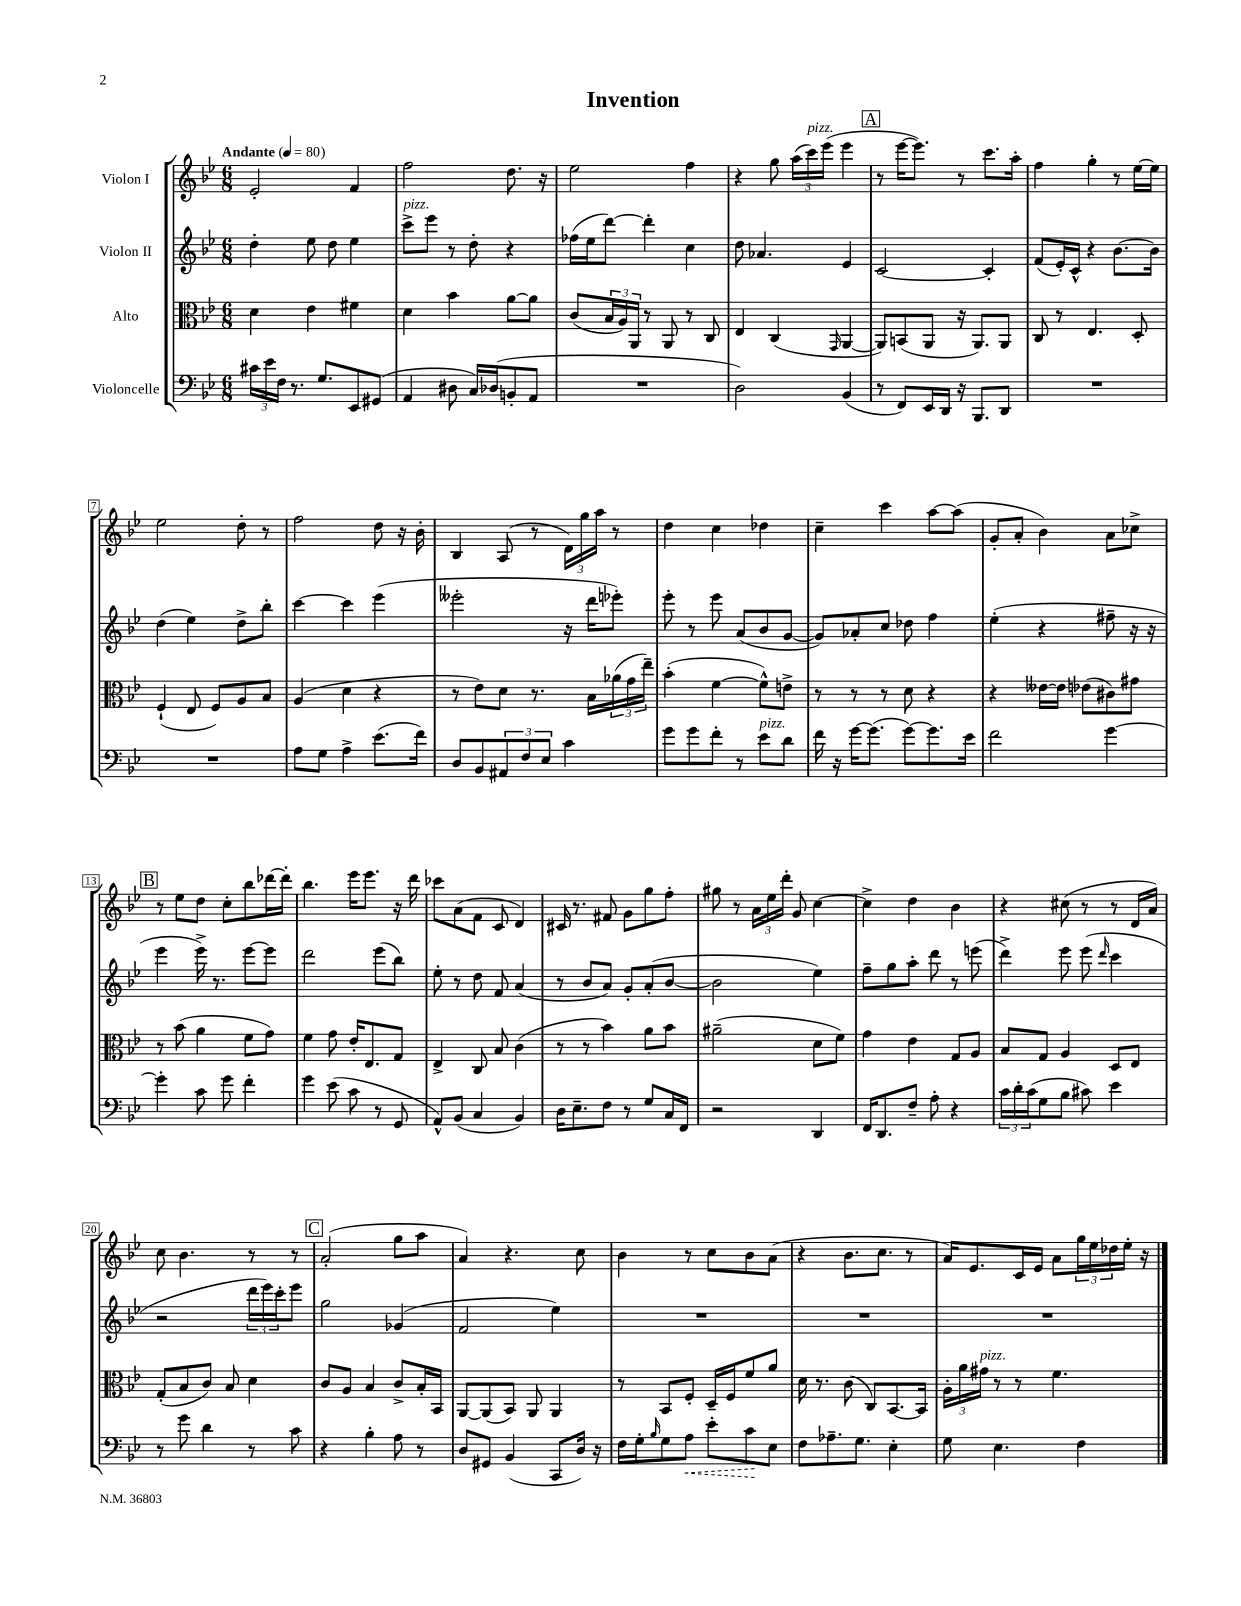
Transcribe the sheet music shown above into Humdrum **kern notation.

**kern	**kern	**kern	**kern
*staff4	*staff3	*staff2	*staff1
*clefF4	*clefC3	*clefG2	*clefG2
*k[b-e-]	*k[b-e-]	*k[b-e-]	*k[b-e-]
*M6/8	*M6/8	*M6/8	*M6/8
*MM80	*MM80	*MM80	*MM80
24c#	4d	4dd'	2e-'
24e-	.	.	.
24F	.	.	.
8.r	.	.	.
.	4e-	8ee-	.
8.G	.	.	.
.	.	8dd	.
8EE-	4f#	4ee-	4f
(8GG#	.	.	.
=	=	=	=
4AA	4d	8ccc^	2ff
.	.	8eee-	.
8D#	4b-	8r	.
16C)	.	8dd'	.
(16D-	.	.	.
8BB'	[8a	4r	8.dd
8AA	8a]	.	.
.	.	.	16r
=	=	=	=
2.r	(8c	(16ff-	2ee-
.	.	16ee-	.
.	24B-	[8ddd)	.
.	24A)	.	.
.	24AA	.	.
.	8r	4ddd']	.
.	8AA	.	.
.	8r	4cc	4ff
.	8C	.	.
=	=	=	=
2D)	4E-	8dd	4r
.	.	4.a-	.
.	(4C	.	8gg
.	.	.	(24aa
.	.	.	24ccc)
.	.	.	(24eee-
.	16qqGG	.	.
(4BB-	[4AA	4e-	4eee-
=	=	=	=
8r	8AA])	[2c	8r
8FF)	(8BB	.	[16eee-
.	.	.	8.eee-])
16EE-	8AA	.	.
16DD	.	.	.
16r	16r	.	8r
8.BBB-	8.AA)	.	.
.	.	4c']	8.ccc
8DD	8AA	.	.
.	.	.	16aa'
=	=	=	=
2.r	8C	(8f	4ff
.	8r	16e-')	.
.	.	16c^^	.
.	4.E-	4r	4gg'
.	.	[8.b-	8r
.	8D'	.	[16ee-
.	.	16b-]	16ee-]
=	=	=	=
2.r	(4F`	(4dd	2ee-
.	8E-	4ee-)	.
.	8F)	.	.
.	8A	8dd^	8dd'
.	8B-	8bb-'	8r
=	=	=	=
8A	(4A	[4ccc	2ff
8G	.	.	.
4A^	4d	4ccc]	.
(8.e-	4r	(4eee-	8dd
.	.	.	16r
16f)	.	.	16b-'
=	=	=	=
8D	8r	2eee--'	4B-
8BB-	8e-)	.	.
12AA#	8d	.	(8A
12F	.	.	.
.	8.r	.	8r
12E-	.	.	.
4c	.	16r	24d)
.	.	.	24gg
.	16B-	16ddd	.
.	.	.	24aa
.	(24a-	8eee-')	8r
.	24g	.	.
.	24ee-~)	.	.
=	=	=	=
8g	(4b-'	8eee-'	4dd
8g	.	8r	.
8f'	[4f	8eee-	4cc
8r	.	(8a	.
8e-	8f^^])	8b-	4dd-
8d	8e^	[8g	.
=	=	=	=
16f	8r	8g])	4cc~
16r	.	.	.
[16g	8r	8a-'	.
(8.g]	.	.	.
.	8r	8cc	4ccc
[8g)	8d	8dd-	.
8.g]	4r	4ff	[8aa
.	.	.	(8aa]
16e-	.	.	.
=	=	=	=
2f	4r	(4ee-'	8g'
.	.	.	8a'
.	[16e--	4r	4b-)
.	16e--]	.	.
.	(8e-	.	.
[4g	8c#)	8ff#~	8a
.	8g#	16r	8cc-^
.	.	16r	.
=	=	=	=
4g']	8r	4eee-	8r
.	(8b-	.	8ee-
8c	4a	16eee-^)	8dd
.	.	8.r	.
8g	.	.	8cc'
4f'	8f	[8eee-	8bb-
.	8g)	8eee-]	[16ddd-
.	.	.	16ddd-']
=	=	=	=
4g	4f	2ddd	4.bb-
(8e-	8g	.	.
8c	16e-'	.	16eee-
.	8.E-	.	8.eee-
8r	.	(8eee-	.
8GG	8G	8bb-)	16r
.	.	.	16ddd
=	=	=	=
8AA^^)	4E-^	8ee-'	8ccc-
(8BB-	.	8r	(8a
4C	8C	8dd	8f
.	8B-	8f	8c
4BB-)	(4c	(4a	4d)
=	=	=	=
16D	8r	8r	16c#
8.E-~	.	.	8.r
.	8r	8b-	.
8F	4b-)	8a)	8f#
8r	.	8g'	8g
8G	8a	(8a'	8gg
16C	8b-	[8b-	8ff'
16FF	.	.	.
=	=	=	=
2r	(2a#~	2b-]	8gg#
.	.	.	8r
.	.	.	24a
.	.	.	24ee-
.	.	.	24ddd'
.	.	.	8g
4DD	8d	4ee-)	[4cc
.	8f)	.	.
=	=	=	=
16FF	4g	8ff~	4cc^]
8.DD	.	.	.
.	.	8gg	.
8F~	4e-	8aa'	4dd
8A'	.	8ddd	.
4r	8G	8r	4b-
.	8A	(8eee	.
=	=	=	=
24c	8B-	4ddd^)	4r
24d'	.	.	.
(24c	.	.	.
8G	8G	.	.
8B-	4A	8eee-	(8cc#
8c#)	.	(8eee-	8r
.	.	16qqddd	.
4e-	8D	4ccc	8r
.	8E-	.	16d
.	.	.	16a)
=	=	=	=
8r	(8G'	2r	8cc
8g	8B-	.	4.b-
4d	8c)	.	.
.	8B-	.	.
8r	4d	24ddd	8r
.	.	24eee-)	.
.	.	24ccc'	.
8c	.	8eee-	8r
=	=	=	=
4r	8c	2gg	(2a'
.	8A	.	.
4B-'	4B-	.	.
8A	8c^	(4g-	8gg
8r	16B-'	.	8aa
.	16BB-	.	.
=	=	=	=
8D	[8AA	2f	4a)
8GG#	(8AA]	.	.
(4BB-	8BB-)	.	4.r
.	8AA	.	.
8CC	4AA	4ee-)	.
16D)	.	.	8cc
16r	.	.	.
=	=	=	=
16F	8r	2.r	4b-
16G'	.	.	.
16qqB-	.	.	.
8G	8BB-	.	.
8A	8F'	.	8r
8e-'	16D~	.	8cc
.	16F	.	.
8c	8f	.	8b-
8E-	8a	.	(8a
=	=	=	=
8F	16d	2.r	4r
.	8.r	.	.
8.A-~	.	.	.
.	(8c	.	8.b-
8.G	.	.	.
.	8C)	.	.
.	.	.	8.cc
4E-'	[8.BB-	.	.
.	.	.	8r
.	16BB-]	.	.
=	=	=	=
8G	24A'	2.r	16a)
.	24a	.	.
.	.	.	8.e-
.	24g#	.	.
4.E-	8r	.	.
.	8r	.	16c
.	.	.	16e-
.	4.f	.	8a
4F	.	.	24gg
.	.	.	24ee-
.	.	.	24dd-
.	.	.	16ee-'
.	.	.	16r
==	==	==	==
*-	*-	*-	*-
